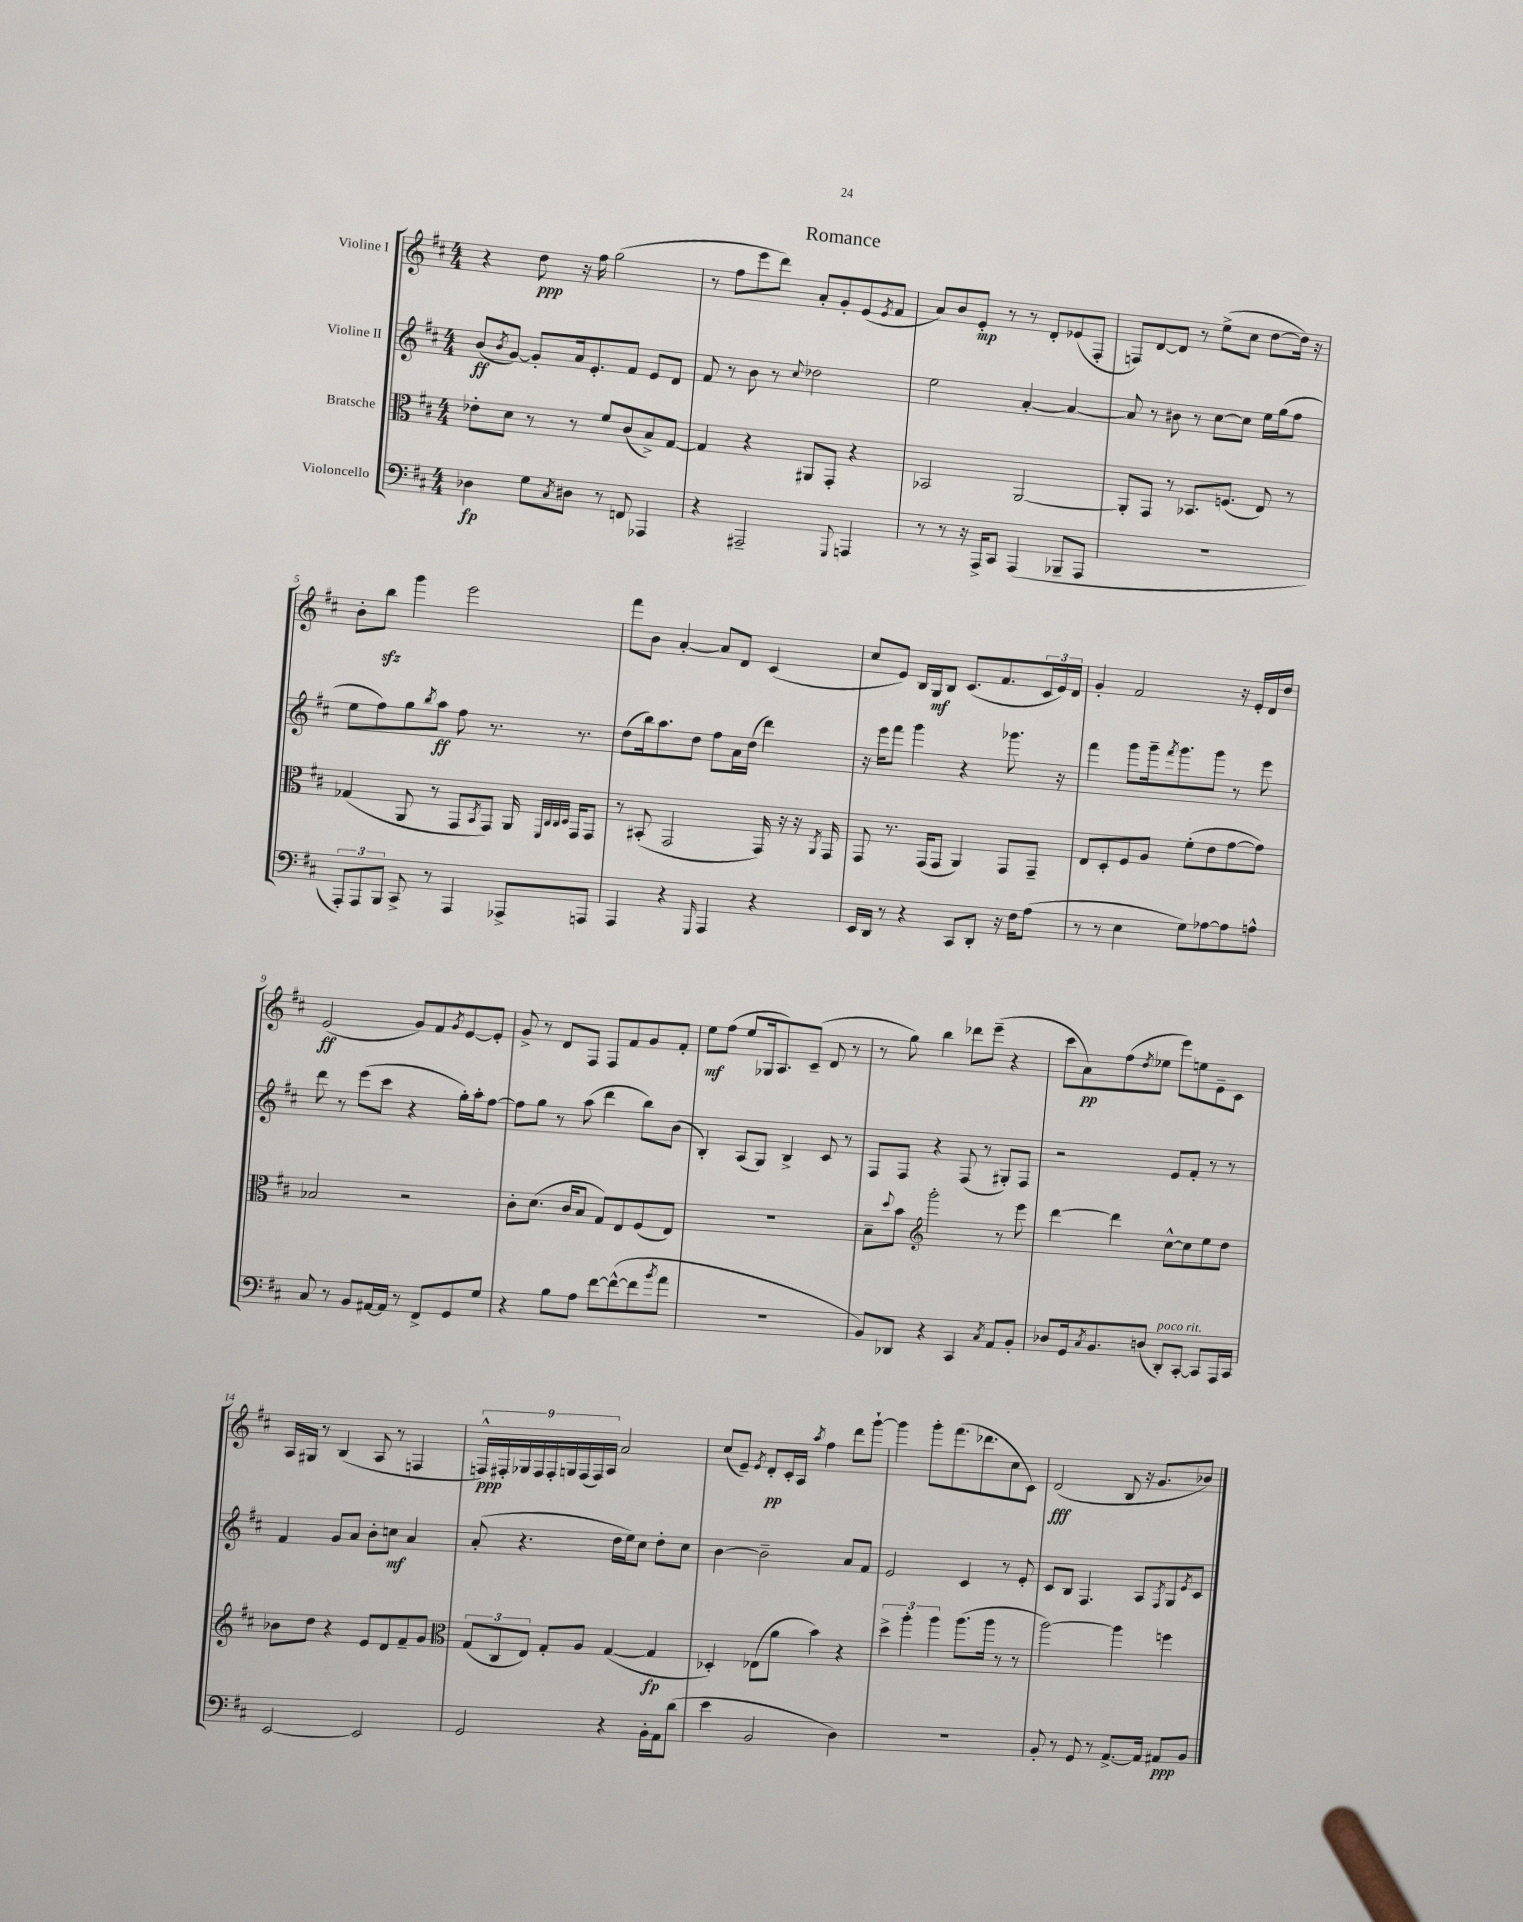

**kern	**dynam	**kern	**dynam	**kern	**dynam	**kern	**dynam
*part4	*part4	*part3	*part3	*part2	*part2	*part1	*part1
*staff4	*staff4	*staff3	*staff3	*staff2	*staff2	*staff1	*staff1
*I"Violoncello	*	*I"Bratsche	*	*I"Violine II	*	*I"Violine I	*
*clefF4	*	*clefC3	*	*clefG2	*	*clefG2	*
*k[f#c#]	*	*k[f#c#]	*	*k[f#c#]	*	*k[f#c#]	*
*M4/4	*	*M4/4	*	*M4/4	*	*M4/4	*
=1	=1	=1	=1	=1	=1	=1	=1
4D-X\	fp	8e-X'\L	.	(8b/L	ff	4r	.
.	.	.	.	8qb/	.	.	.
.	.	8d\J	.	[8g/J)	.	.	.
8G\L	.	8r	.	8g'/L]	.	8dd\	ppp
8qC#/	.	.	.	.	.	.	.
8D#X\J	.	8r	.	16a/k	.	16r	.
.	.	.	.	8.e'/	.	16ff#\	.
8r	.	8f#/L	.	.	.	(2gg\	.
8FFn/	.	(8c#/	.	8f#/J	.	.	.
4AAA-X/	.	8B^/)	.	8e/L	.	.	.
.	.	[8G/J	.	8d/J	.	.	.
=2	=2	=2	=2	=2	=2	=2	=2
4r	.	4G/]	.	8f#/	.	8r	.
.	.	.	.	8r	.	8ff#\L	.
2AAA#X~/	.	4r	.	8b\	.	8eee\	.
.	.	.	.	8r	.	8ddd\J)	.
.	.	.	.	8qqcc#/	.	.	.
.	.	8AA#X/L	.	2dd-X\	.	8a'/L	.
.	.	8GG'/J	.	.	.	8g'/	.
8qqGGG/	.	.	.	.	.	.	.
4AAAn/	.	4r	.	.	.	(8e/	.
.	.	.	.	.	.	8qe/	.
.	.	.	.	.	.	8f#/J	.
=3	=3	=3	=3	=3	=3	=3	=3
8r	.	2BB-X/	.	2ee\	.	8a/L)	.
8r	.	.	.	.	.	8b/	.
16r	.	.	.	.	.	8e'/J	mp
16AAA^/KL	.	.	.	.	.	.	.
8CC#/J	.	.	.	.	.	8r	.
(4AAA/	.	[2AA/	.	[4a'/	.	8r	.
.	.	.	.	.	.	8d'/L	.
8BBB-X~/L	.	.	.	4a/_	.	(8e-X/	.
8AAA/J	.	.	.	.	.	8F#'/J	.
=4	=4	=4	=4	=4	=4	=4	=4
1r	.	8AA'/L]	.	8a/]	.	8Fn/L)	.
.	.	8GG/J	.	8r	.	[8d/	.
.	.	8r	.	8b#X\	.	8d/J]	.
.	.	8.BB-X/L	.	8r	.	8r	.
.	.	.	.	[8cc#\L	.	(8ee^\L	.
.	.	(8.Fn/J	.	.	.	.	.
.	.	.	.	8cc#\J]	.	8cc#\J	.
.	.	8E/)	.	16ee\LL	.	[8dd\L	.
.	.	.	.	(16gg\J	.	.	.
.	.	8r	.	8ff#\J	.	16dd\Jk])	.
.	.	.	.	.	.	16r	.
!!LO:LB:g=z
=5	=5	=5	=5	=5	=5	=5	=5
12AAA'/L)	.	(4G-X/	.	8ee\L	.	8b'\L	.
12AAA/	.	.	.	.	.	.	.
.	.	.	.	8ff#\)	.	8bbzz\J	.
12BBB/J	.	.	.	.	.	.	.
8CC#^/	.	8AA/	.	8gg\	.	4ggg\	.
.	.	.	.	8qbb/	.	.	.
8r	.	8r	.	8aa\J	ff	.	.
4AAA/	.	8GG/L	.	8ff#\	.	2eee\	.
.	.	8qBB/	.	.	.	.	.
.	.	8GG/J)	.	8.r	.	.	.
8AAA-X^/L	.	16AA/	.	.	.	.	.
.	.	32qqFF#/LLL	.	.	.	.	.
.	.	32qqC#/	.	.	.	.	.
.	.	32qqC#/	.	.	.	.	.
.	.	32qqD/JJJ	.	.	.	.	.
.	.	16GG/KL	.	8.r	.	.	.
8AAAn/J	.	8GG/J	.	.	.	.	.
=6	=6	=6	=6	=6	=6	=6	=6
4AAA/	.	8r	.	(8dd\L	.	8fff#\L	.
.	.	(8BB#X'/	.	16bb\k)	.	8b\J	.
.	.	.	.	8.aa\	.	.	.
4r	.	2GG/	.	.	.	[4a'/	.
.	.	.	.	8dd\J	.	.	.
16qqGGG/	.	.	.	.	.	.	.
4AAA/	.	.	.	8ff#\L	.	8a/L]	.
.	.	.	.	16a\L	.	8d/J	.
.	.	.	.	(16dd\JJ	.	.	.
4r	.	16GG/)	.	4ddd\)	.	(4c#/	.
.	.	16r	.	.	.	.	.
.	.	16r	.	.	.	.	.
.	.	8qAA/	.	.	.	.	.
.	.	16GG/	.	.	.	.	.
=7	=7	=7	=7	=7	=7	=7	=7
16EE/LL	.	8GG/	.	16r	.	8cc#/L	.
16DD/JJ	.	.	.	16eee\KL	.	.	.
8r	.	8.r	.	8fff#\J	.	8e/J)	.
4r	.	.	.	4ggg\	.	16B/LL	.
.	.	(16GG/KL	.	.	.	16G/J	mf
.	.	8GG/J	.	.	.	8B/J	.
8CC#/L	.	4AA/)	.	4r	.	(8.c#/L	.
8DD'/J	.	.	.	.	.	.	.
.	.	.	.	.	.	8.f#/	.
16r	.	8GG/L	.	8.ggg-X\	.	.	.
16F#\KL	.	.	.	.	.	.	.
(8A\J	.	8GG~/J	.	.	.	24c#/L	.
.	.	.	.	.	.	24e/)	.
.	.	.	.	16r	.	.	.
.	.	.	.	.	.	24d/JJ	.
=8	=8	=8	=8	=8	=8	=8	=8
8r	.	8E/L	.	4fff#\	.	4g'/	.
8r	.	8D'/	.	.	.	.	.
4E\	.	8F#/	.	8ggg\L	.	2f#/	.
.	.	8A/J	.	16ggg~\k	.	.	.
.	.	.	.	8qfff#/	.	.	.
.	.	.	.	8.ggg\	.	.	.
8G\L)	.	(8f#'\L	.	.	.	.	.
[8A-X\	.	8e\	.	8ggg\J	.	.	.
8A-\]	.	[8g\	.	8r	.	16r	.
.	.	.	.	.	.	16e'/LL	.
8An^^\J	.	8g\J])	.	8eee\	.	16d/	.
.	.	.	.	.	.	16dd/JJ	.
!!LO:LB:g=z
=9	=9	=9	=9	=9	=9	=9	=9
8C#/	.	2B-X/	.	8ddd\	.	(2e/	ff
8r	.	.	.	8r	.	.	.
8BB/L	.	.	.	(8eee\L	.	.	.
[16AA#X/L	.	.	.	8ccc#\J	.	.	.
16AA#/JJ]	.	.	.	.	.	.	.
8r	.	2r	.	4r	.	8g/L)	.
8FF#^/L	.	.	.	.	.	8f#/	.
.	.	.	.	.	.	8qg/	.
8GG/	.	.	.	16gg'\LL)	.	[8e/	.
.	.	.	.	16aa'\J	.	.	.
8G/J	.	.	.	[8ff#\J	.	8e'/J]	.
=10	=10	=10	=10	=10	=10	=10	=10
4r	.	8c#'\L	.	8ff#\L]	.	8g^/	.
.	.	(8.d\J	.	8gg\J	.	8r	.
8B\L	.	.	.	8r	.	8d/L	.
.	.	16c#/KL	.	.	.	.	.
8A\J	.	8B/J	.	(8aa\	.	8F#/J	.
[8f#\L	.	8G/L)	.	4ddd\	.	8F#/L	.
(8f#^^\_	.	8E/	.	.	.	8f#/	.
8f#\]	.	(8F#/	.	8bb\L)	.	8g/	.
8qb/	.	.	.	.	.	.	.
8a\J	.	8E/J)	.	(8b\J	.	8f#'/J	.
=11	=11	=11	=11	=11	=11	=11	=11
1r	.	1r	.	4B'/)	.	8ee\L	mf
.	.	.	.	.	.	(8ff#\J	.
.	.	.	.	(8A/L	.	8ee/L	.
.	.	.	.	8G/J)	.	16G-X/k	.
.	.	.	.	.	.	8.A/)	.
.	.	.	.	4B^/	.	.	.
.	.	.	.	.	.	(8c#~/J	.
.	.	.	.	8c#/	.	8d/	.
.	.	.	.	8r	.	8r	.
=12	=12	=12	=12	=12	=12	=12	=12
8BB/L)	.	8B~\L	.	8F#/L	.	8r	.
.	.	8qqdd/	.	.	.	.	.
8DD-X/J	.	8b\J	.	8F#/J	.	8gg\)	.
*	*	*clefG2	*	*	*	*	*
4r	.	2ggg'\	.	4r	.	4bb\	.
4CC#/	.	.	.	(8F#/	.	8ddd-X\L	.
.	.	.	.	8r	.	(8eee~\J	.
8qC#/	.	.	.	.	.	.	.
8AA/L	.	8r	.	8G#X'/L)	.	4r	.
8BB'/J	.	8eee\	.	8F#/J	.	.	.
=13	=13	=13	=13	=13	=13	=13	=13
8D-X/L	.	[4ddd\	.	2r	.	8ccc#\L	.
16GG/k	.	.	.	.	.	8a\)	pp
8qC#/	.	.	.	.	.	.	.
8.BB/	.	.	.	.	.	.	.
.	.	4ddd\]	.	.	.	(8ff#\	.
.	.	.	.	.	.	8qdd/	.
(8Dn/J	.	.	.	.	.	8ee-X\J	.
!LO:TX:a:i:t=poco rit.	!	!	!	!	!	!	!
8DD'/L)	.	[8cc#^^\L	.	8e/L	.	8eee\L)	.
[8CC#'/J	.	8cc#\]	.	8f#'/J	.	8een\	.
8CC#/L]	.	8ee\	.	8r	.	8e~\	.
16AAA/L	.	8dd\J	.	8r	.	8c#\J	.
16CC#/JJ	.	.	.	.	.	.	.
!!LO:LB:g=z
=14	=14	=14	=14	=14	=14	=14	=14
[2EE/	.	8b-X\L	.	4f#/	.	16A/LL	.
.	.	.	.	.	.	16G#X/JJ	.
.	.	8dd\J	.	.	.	8r	.
.	.	4r	.	8g/L	.	(4B/	.
.	.	.	.	8a/J	.	.	.
2EE/]	.	8e/L	.	8b'\L	.	8A/	.
.	.	8d/	.	8ccn\J	mf	8r	.
.	.	8f#~/	.	4a/	.	4Fn/	.
.	.	8g/J	.	.	.	.	.
=15	=15	=15	=15	=15	=15	=15	=15
*	*	*clefC3	*	*	*	*	*
2GG/	.	(12G/L	.	(8a'/	.	18Fn^^/LL)	ppp
.	.	.	.	.	.	18F#X'/	.
.	.	12C#/	.	.	.	.	.
.	.	.	.	.	.	18G-X/	.
.	.	.	.	4.r	.	.	.
.	.	12E/J)	.	.	.	18F#/	.
.	.	.	.	.	.	18F#'/	.
.	.	8G'/L	.	.	.	.	.
.	.	.	.	.	.	18Gn/	.
.	.	.	.	.	.	(18F#/	.
.	.	8A/J	.	.	.	.	.
.	.	.	.	.	.	18F#/)	.
.	.	.	.	.	.	18A/JJ	.
4r	.	([4G/	.	16dd\LL	.	2a/	.
.	.	.	.	16ee\J)	.	.	.
.	.	.	.	8cc#\J	.	.	.
16BB'\LL	.	4G/]	fp	8dd'\L	.	.	.
16AA\J	.	.	.	.	.	.	.
(8d\J	.	.	.	8cc#\J	.	.	.
=16	=16	=16	=16	=16	=16	=16	=16
4e\	.	4D-X'/)	.	[4b\	.	(8cc#/L	.
.	.	.	.	.	.	8e~/J)	.
.	.	.	.	.	.	8qe/	.
2BB/	.	(8E-X\L	.	2b~\]	.	8d'/L	pp
.	.	8a\J	.	.	.	16c#'/L	.
.	.	.	.	.	.	16A/JJ	.
.	.	.	.	.	.	8qaa/	.
.	.	4b\)	.	.	.	4ff#\	.
4D\)	.	4r	.	8a/L	.	8ddd\L	.
.	.	.	.	8f#/J	.	[8ggg`\J	.
=17	=17	=17	=17	=17	=17	=17	=17
1r	.	6dd^\	.	2e/	.	4ggg\]	.
.	.	6aa'\	.	.	.	.	.
.	.	.	.	.	.	8ggg'\L	.
.	.	6aa\	.	.	.	.	.
.	.	.	.	.	.	(8.fff#\	.
.	.	(8.aa\L	.	4c#/	.	.	.
.	.	.	.	.	.	8.ddd-X\	.
.	.	16aa\Jk	.	.	.	.	.
.	.	8r	.	8r	.	8cc#\	.
.	.	8r	.	8e'/	.	8c#\J)	.
=18	=18	=18	=18	=18	=18	=18	=18
8BB'/	.	[2aa\)	.	8c#/L	.	(2d/	fff
8r	.	.	.	8B/J	.	.	.
8GG/	.	.	.	4.F#/	.	.	.
8r	.	.	.	.	.	.	.
[8.AA^/L	.	4aa\]	.	.	.	8B/	.
.	.	.	.	8A/L	.	16r	.
16AA/Jk]	.	.	.	.	.	8.g/L	.
.	.	.	.	8qF#/	.	.	.
8AA#X/L	ppp	4ffn\	.	8G/	.	.	.
.	.	.	.	8qe/	.	.	.
8BB/J	.	.	.	8c#/J	.	8b-X/J)	.
==	==	==	==	==	==	==	==
*-	*-	*-	*-	*-	*-	*-	*-
